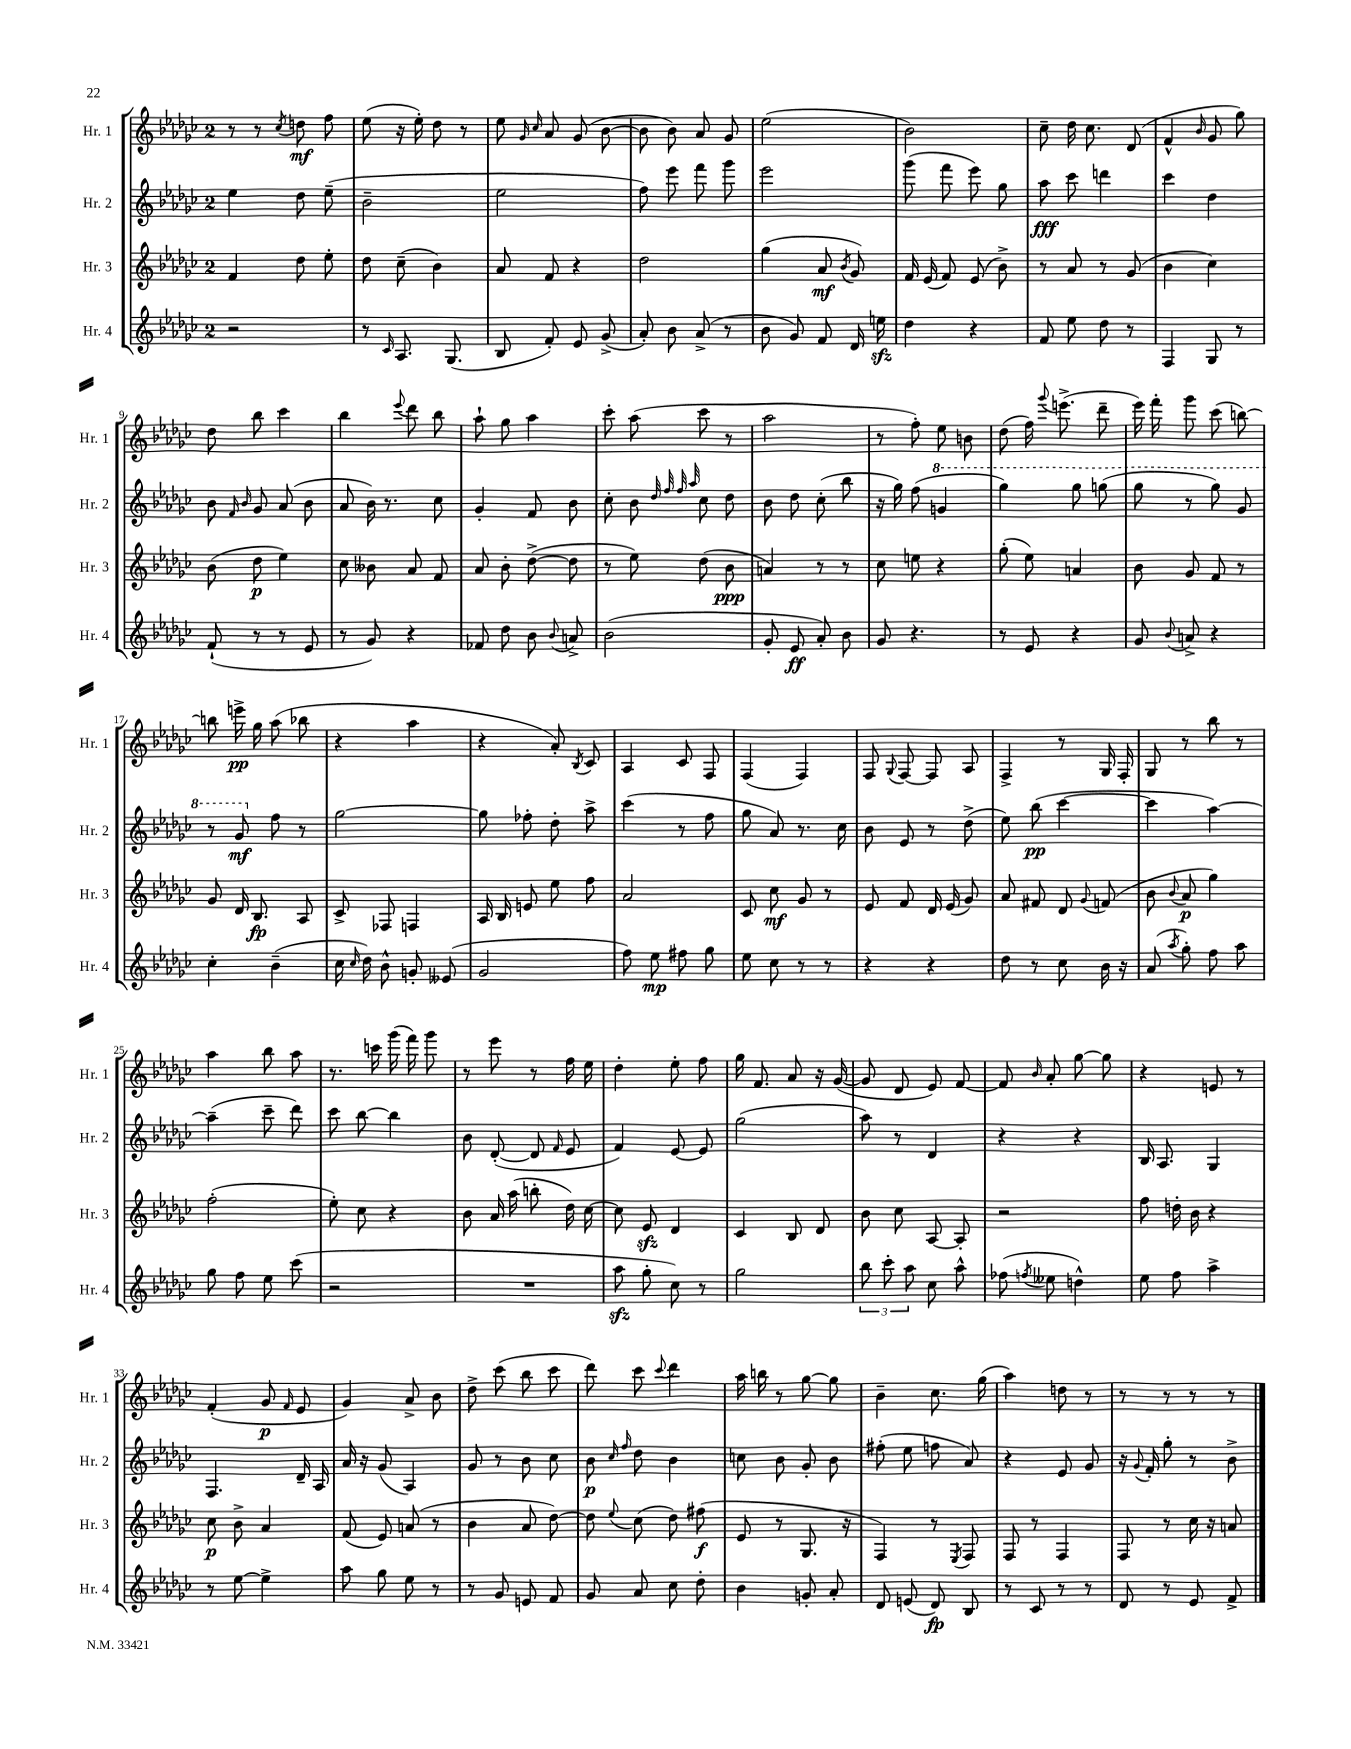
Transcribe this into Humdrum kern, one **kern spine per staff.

**kern	**kern	**kern	**kern
*staff4	*staff3	*staff2	*staff1
*clefG2	*clefG2	*clefG2	*clefG2
*k[b-e-a-d-g-c-]	*k[b-e-a-d-g-c-]	*k[b-e-a-d-g-c-]	*k[b-e-a-d-g-c-]
*M2/4	*M2/4	*M2/4	*M2/4
2r	4f	4ee-	8r
.	.	.	8r
.	.	.	8qcc-
.	8dd-	8dd-	8dd
.	8ee-'	(8ee-~	8ff
=	=	=	=
8r	8dd-	2b-~	(8ee-
16qqc-	.	.	.
8.A-	(8cc-~	.	16r
.	.	.	16ee-')
.	4b-)	.	8dd-
(8.G-	.	.	.
.	.	.	8r
=	=	=	=
8B-	8a-	2ee-	8ee-
.	.	.	16qqg-
.	.	.	16qqcc-
8f')	8f	.	8a-
8e-	4r	.	(8g-
(8g-^	.	.	[8b-
=	=	=	=
8a-')	2dd-	8ff)	8b-]
8b-	.	8eee-	8b-)
(8a-^	.	8fff	8a-
8r	.	8ggg-	8g-
=	=	=	=
8b-	(4gg-	2eee-	(2ee-
8g-)	.	.	.
8f	8a-	.	.
.	8qb-	.	.
16d-	8g-)	.	.
16ee	.	.	.
=	=	=	=
4dd-	16f	(8ggg-	2b-)
.	(16e-	.	.
.	8f)	8fff	.
4r	(8e-	8eee-)	.
.	8b-^)	8gg-	.
=	=	=	=
8f	8r	8aa-	8cc-~
8ee-	8a-	8ccc-	16dd-
.	.	.	8.cc-
8dd-	8r	4ddd	.
8r	(8g-	.	(8d-
=	=	=	=
4F	4b-	4ccc-	4f^^
.	.	.	16qqb-
8G-	4cc-)	4dd-	8g-
8r	.	.	8gg-)
=	=	=	=
(8f`	(8b-	8b-	8dd-
.	.	16qqf	.
.	.	16qqb-	.
8r	8dd-	8g-	8bb-
8r	4ee-)	(8a-	4ccc-
8e-	.	8b-	.
=	=	=	=
8r	8cc-	8a-	4bb-
8g-)	8b--	16b-)	.
.	.	8.r	.
.	.	.	8qqeee-
4r	8a-	.	8ddd-
.	8f	8cc-	8bb-
=	=	=	=
8f-	8a-	4g-'	8aa-`
8dd-	8b-'	.	8gg-
8b-	([8dd-^	8f	4aa-
8qqb-	.	.	.
8a^	8dd-]	8b-	.
=	=	=	=
(2b-	8r	8cc-'	8ccc-'
.	8ee-)	8b-	(8aa-
.	.	32qqdd-	.
.	.	32qqff	.
.	.	32qqff	.
.	.	32qqaa-	.
.	(8dd-	8cc-	8ccc-
.	8b-	8dd-	8r
=	=	=	=
8g-'	4a)	8b-	2aa-
8e-	.	8dd-	.
8a-')	8r	(8cc-'	.
8b-	8r	8bb-	.
=	=	=	=
8g-	8cc-	16r	8r
.	.	16gg-)	.
4.r	8ee	(8ff	8ff')
.	4r	4gg	8ee-
.	.	.	8b
=	=	=	=
8r	(8gg-'	4ggg-)	(8dd-
8e-	8ee-)	.	16ff)
.	.	.	8qqggg-
.	.	.	(8.eee^
4r	4a	8ggg-	.
.	.	(8ggg	8ddd-~
=	=	=	=
8g-	8b-	8ggg-	16eee-)
.	.	.	16fff'
8qqb-	.	.	.
8a^	8g-	8r	8ggg-
4r	8f	8ggg-)	(8ccc-
.	8r	8gg-	[8bb)
=	=	=	=
4cc-'	8g-	8r	8bb]
.	16d-	8gg-	16eee^
.	8.B-	.	16gg-
(4b-~	.	8ff	(8aa-
.	8A-	8r	8bb-
=	=	=	=
16cc-	8c-^	[2gg-	4r
16qqcc-	.	.	.
16dd-)	.	.	.
8b-^^	8F-	.	.
8g'	4F	.	4aa-
(8e--	.	.	.
=	=	=	=
2g-	16A-	8gg-]	4r
.	16B-	.	.
.	8e	8ff-'	.
.	8ee-	8dd-'	8a-')
.	.	.	8qB-
.	8ff	8aa-^	8c-
=	=	=	=
8ff)	2a-	(4ccc-	4A-
8ee-	.	.	.
8ff#	.	8r	8c-
8gg-	.	8ff	8F
=	=	=	=
8ee-	8c-	8gg-	(4F
8cc-	8cc-	8a-)	.
8r	8g-	8.r	4F)
8r	8r	.	.
.	.	16cc-	.
=	=	=	=
4r	8e-	8b-	8F
.	.	.	8qqG-
.	8f	8e-	[8F
4r	16d-	8r	8F]
.	(16e-	.	.
.	8g-)	(8dd-^	8A-
=	=	=	=
8dd-	8a-	8ee-)	4F^
8r	8f#	(8bb-	.
8cc-	8d-	[4ccc-	8r
.	8qqg-	.	.
16b-	(8f	.	16G-
16r	.	.	16F'
=	=	=	=
(8a-	8b-	4ccc-]	8G-
8qaa-	8qqb-	.	.
8gg-')	8a-	.	8r
8ff	4gg-)	[4aa-)	8bb-
8aa-	.	.	8r
=	=	=	=
8gg-	(2ff'	(4aa-~]	4aa-
8ff	.	.	.
8ee-	.	8ccc-~	8bb-
(8ccc-	.	8ddd-)	8aa-
=	=	=	=
2r	8ee-')	8ccc-	8.r
.	8cc-	[8bb-	.
.	.	.	16ccc
.	4r	4bb-]	(16ggg-
.	.	.	16fff)
.	.	.	8ggg-
=	=	=	=
2r	8b-	8b-	8r
.	16a-	([8d-'	8eee-
.	(16aa-	.	.
.	8bb'	8d-]	8r
.	.	16qqf	.
.	16dd-)	8e-	16ff
.	[16cc-	.	16ee-
=	=	=	=
8aa-	8cc-]	4f)	4dd-'
8gg-'	8e-	.	.
8cc-)	4d-	[8e-	8ee-'
8r	.	8e-]	8ff
=	=	=	=
2gg-	4c-	(2gg-	16gg-
.	.	.	8.f
.	8B-	.	8a-
.	8d-	.	16r
.	.	.	([16g-
=	=	=	=
12bb-	8b-	8aa-)	8g-]
12ccc-'	.	.	.
.	8cc-	8r	8d-
12aa-	.	.	.
8cc-	[8A-	4d-	8e-)
8aa-^^	8A-']	.	[8f
=	=	=	=
(8ff-	2r	4r	8f]
8qff	.	.	16qqb-
8ee--	.	.	8a-'
4dd^^)	.	4r	[8gg-
.	.	.	8gg-]
=	=	=	=
8ee-	8ff	16B-	4r
.	.	8.A-	.
8ff	16dd'	.	.
.	16b-	.	.
4aa-^	4r	4G-	8e
.	.	.	8r
=	=	=	=
8r	8cc-	4.F	(4f'
[8ee-	8b-^	.	.
4ee-^]	4a-	.	8g-
.	.	.	16qqf
.	.	16d-~	8e-
.	.	16A-	.
=	=	=	=
8aa-	(8f	16a-	4g-)
.	.	16r	.
8gg-	8e-)	(8g-	.
8ee-	(8a	4A-)	8a-^
8r	8r	.	8b-
=	=	=	=
8r	4b-	8g-	8dd-^
8g-	.	8r	(8ccc-
8e	8a-	8b-	8bb-
8f	[8dd-)	8cc-	8ccc-
=	=	=	=
8g-	8dd-]	8b-	8ddd-)
.	.	16qqcc-	.
.	8qqee-	16qqff	.
8a-	(8cc-	8dd-	8ccc-
.	.	.	8qqccc-
8cc-	8dd-)	4b-	4ddd-
8dd-'	(8ff#	.	.
=	=	=	=
4b-	8e-	8cc	16aa-
.	.	.	16bb
.	8r	8b-	8r
8g'	8.G-	8g-'	[8gg-
8a-'	.	8b-	8gg-]
.	16r	.	.
=	=	=	=
8d-	4F)	(8ff#'	4b-~
(8e	.	8ee-	.
8d-)	8r	8ff	8.cc-
.	8qE-	.	.
8B-	8F	8a-)	.
.	.	.	(16gg-
=	=	=	=
8r	8F	4r	4aa-)
8c-	8r	.	.
8r	4F	8e-	8dd
8r	.	8g-	8r
=	=	=	=
8d-	8F	16r	8r
.	.	8qqg-	.
.	.	16f'	.
8r	8r	8gg-'	8r
8e-	16cc-	8r	8r
.	16r	.	.
8f^	8a	8b-^	8r
==	==	==	==
*-	*-	*-	*-
